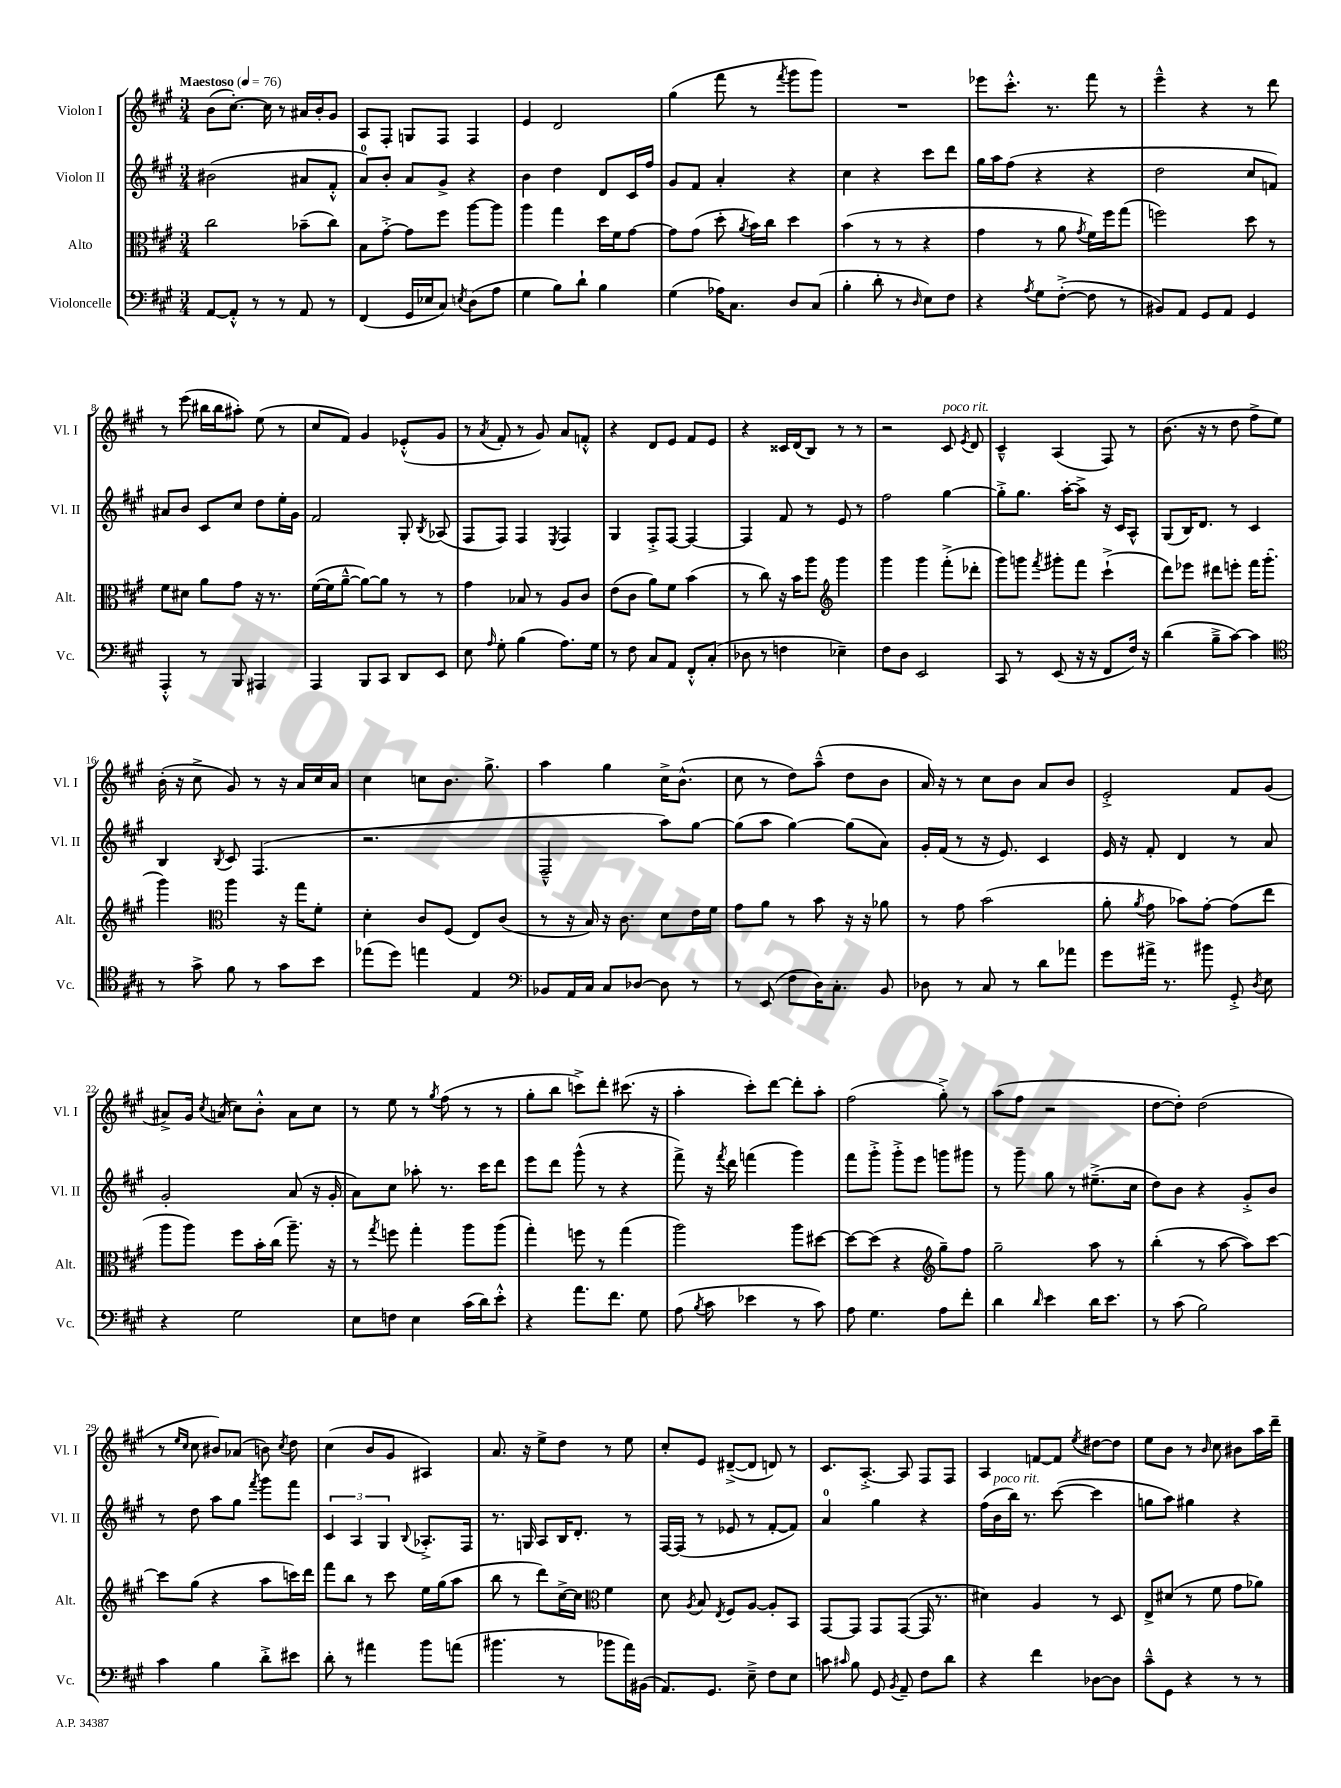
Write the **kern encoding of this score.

**kern	**kern	**kern	**kern
*staff4	*staff3	*staff2	*staff1
*clefF4	*clefC3	*clefG2	*clefG2
*k[f#c#g#]	*k[f#c#g#]	*k[f#c#g#]	*k[f#c#g#]
*M3/4	*M3/4	*M3/4	*M3/4
*MM76	*MM76	*MM76	*MM76
[8AA	2cc#	(2b#	(8b
8AA'^^]	.	.	[8.cc#')
8r	.	.	.
.	.	.	16cc#]
8r	.	.	8r
8AA	(8b-~	8a#	16a#
.	.	.	16b'
8r	8cc#)	8f#'^^	8g#
=	=	=	=
(4FF#	8B	8a)	8A
.	[8g#'^	8b'	8F#'
16GG#	8g#]	8a	8G
16E-	.	.	.
8C#)	8ff#	8g#^	8F#
8qE	.	.	.
(8D	[8aa	4r	4F#
8A	8aa]	.	.
=	=	=	=
4G#	4aa	4b	4e
8B)	4gg#	4dd	2d
8d`	.	.	.
4B	16dd	8d	.
.	16f#	.	.
.	[8g#	16c#	.
.	.	16ff#	.
=	=	=	=
(4G#	8g#]	8g#	(4gg#
.	(8g#	8f#	.
16A-)	8dd'	4a'	8fff#
8.C#	.	.	.
.	8qa	.	.
.	16b)	.	8r
.	16cc#	.	.
.	.	.	8qfff#
8D	4dd	4r	8ggg#
(8C#	.	.	8ggg#)
=	=	=	=
4B'	(4b	4cc#	2.r
8d'	8r	4r	.
8r	8r	.	.
16qqD	.	.	.
8E)	4r	8ccc#	.
8F#	.	8ddd	.
=	=	=	=
4r	4g#	16gg#	8eee-
.	.	16aa	.
.	.	(8ff#	8.ccc#'^^
8qA	.	.	.
8G#	8r	4r	.
.	.	.	8.r
([8F#'^	8a	.	.
.	8qg#	.	.
8F#]	16f#)	4r	8fff#
.	16ff#	.	.
8r	(8gg#	.	8r
=	=	=	=
8BB#)	2ff)	2dd	4eee~^^
8AA	.	.	.
8GG#	.	.	4r
8AA	.	.	.
4GG#	8dd	8cc#	8r
.	8r	8f)	8ddd
=	=	=	=
4AAA'^^	8f#	8a#	8r
.	8d#	8b	(8eee
8r	8a	8c#	16bb#
.	.	.	16bb#
8BBB	8g#	8cc#	8aa#')
4AAA#	16r	8dd	(8ee
.	8.r	.	.
.	.	16ee'	8r
.	.	16g#	.
=	=	=	=
4AAA	([16f#	2f#	8cc#
.	16f#]	.	.
.	[8a~^^	.	8f#)
8BBB	8a_)	.	4g#
8CC#	8a]	.	.
8DD	8r	8G#'	(8e-'^^
.	.	8qB	.
8EE	8r	(8A-	8g#
=	=	=	=
8E	4g#	8F#	8r
16qqA	.	.	8qa
8G#'	.	8F#)	8f#'
(4B	8B-	4F#	8r
.	8r	.	8g#)
.	.	8qE	.
8.A)	8A	4F#	8a
.	8c#	.	8f'^^
16G#	.	.	.
=	=	=	=
8r	(8e	4G#	4r
8F#	8c#	.	.
8C#	8a)	8F#'^	8d
8AA	8f#	[8F#	8e
8FF#'^^	(4b	4F#_	8f#
(8C#'	.	.	8e
=	=	=	=
8D-	8r	4F#]	4r
8r	8cc#)	.	.
4F	16r	8f#	16c##
.	16b	.	(16d
.	8aa	8r	8B)
*	*clefG2	*	*
4E-~)	4ggg#	8e	8r
.	.	8r	8r
=	=	=	=
8F#	4ggg#	2ff#	2r
8D	.	.	.
2EE	4ggg#	.	.
.	(8fff#'^	[4gg#	8c#
.	.	.	8qe
.	8ddd-'	.	8d
=	=	=	=
8CC#	8ggg#)	8gg#'^]	4c#~^^
8r	8ggg	8.gg#	.
.	8qfff#	.	.
(8EE	8ggg#'	.	(4A
.	.	[16aa'	.
16r	8fff#	8aa^]	.
16r	.	.	.
8FF#	(4ccc#`^	16r	8F#)
.	.	16c#	.
16F#)	.	8A^^	8r
16r	.	.	.
=	=	=	=
(4d	8ddd)	(8G#	(8.b
.	8eee-	16B)	.
.	.	8.d	16r
8B~^	8ddd#	.	8r
[8c#)	8eee'	8r	8dd
4c#]	16fff#	4c#	8ff#^
.	(8.ggg#'	.	.
.	.	.	8ee)
=	=	=	=
*clefC4	*	*	*
8r	4ggg#)	4B	(16b'
.	.	.	16r
8g#^	.	.	8cc#^
*	*clefC3	*	*
.	.	8qB	.
8f#	4aa	8c#	8g#)
8r	.	(4.F#	8r
8g#	16r	.	16r
.	16gg#	.	16a
8b	8f#'	.	16cc#
.	.	.	16a
=	=	=	=
(8ee-	4d'	2.r	4cc#
8dd)	.	.	.
4ee	8c#	.	8cc
.	(8F#	.	8.b
4E	8E)	.	.
.	.	.	8.gg#^
.	(8c#	.	.
=	=	=	=
*clefF4	*	*	*
8BB-	8r	2F#~^^	4aa
16AA	16r	.	.
16C#	16B)	.	.
8C#	16r	.	4gg#
.	8.c#	.	.
[8D-	.	.	.
8D-]	8d	8aa)	16cc#^
.	.	.	(8.b^^
8r	16e	[8gg#	.
.	16f#	.	.
=	=	=	=
8r	8g#	(8gg#]	8cc#
(8EE	8a	8aa	8r
8F#	8r	[4gg#)	8dd)
16D)	8b	.	(8aa~^^
8.C#'	.	.	.
.	16r	(8gg#]	8dd
.	16r	.	.
8BB	8a-	8a)	8b
=	=	=	=
8D-	8r	16g#'	16a)
.	.	(16f#	16r
8r	8g#	8r	8r
8C#	(2b	16r	8cc#
.	.	8.e)	.
8r	.	.	8b
8d	.	4c#	8a
8a-	.	.	8b
=	=	=	=
8g#	8a'	16e	2e'^
.	.	16r	.
.	8qa	.	.
16a#^	8g#	8f#'	.
8.r	.	.	.
.	8b-)	4d	.
8b#	[8g#'	.	.
8GG#'^	(8g#]	8r	8f#
8qD	.	.	.
8E	8ee	8a	(8g#
=	=	=	=
4r	8aa	2g#'	8a#^)
.	8aa)	.	16g#
.	.	.	8qcc#
.	.	.	(16a
2G#	8ff#	.	8cc#)
.	16b'	.	8b'^^
.	(16cc#	.	.
.	8.aa~)	(8a	8a
.	.	16r	8cc#
.	16r	16g#'	.
=	=	=	=
8E	8r	8a)	8r
.	8qgg#	.	.
8F	8ff	8cc#	8ee
4E	4gg#'	8aa-'	8r
.	.	.	8qgg#
.	.	8.r	(8ff#
(16c#	8aa	.	8r
16d)	.	16ccc#	.
8e'^^	(8aa	8ddd	8r
=	=	=	=
4r	4gg#')	8eee	8gg#'
.	.	8ddd	8bb
8.a	8ff	(8ggg#^^	8ccc^)
.	8r	8r	8ddd'
8.f#	.	.	.
.	(4gg#	4r	(8.ccc#
8G#	.	.	.
.	.	.	16r
=	=	=	=
(8A	2aa)	8fff#^)	4aa'
8qB	.	.	.
8c#	.	16r	.
.	.	8qfff#	.
.	.	16ddd	.
4e-	.	(4fff	8ccc#')
.	.	.	[8ddd
8r	8aa	4ggg#)	8ddd']
8c#)	[8dd#	.	8aa'
=	=	=	=
8A	8dd#_	8fff#	(2ff#
4.G#	(8dd#]	8ggg#'^	.
.	4r	8ggg#'^	.
.	.	8eee	.
*	*clefG2	*	*
8A	8gg#~)	8ggg	8gg#'^)
8f#'	8ff#	8ggg#	8r
=	=	=	=
4d	2gg#~	8r	(8aa
.	.	8ggg#~	8ff#
16qqd	.	.	.
4e	.	8gg#	2r
.	.	8r	.
16d	8aa	(8.ee#~^	.
8.e	.	.	.
.	8r	.	.
.	.	16cc#	.
=	=	=	=
8r	(4bb'	8dd)	[8dd
(8c#	.	8b	8dd'])
2B)	8r	4r	(2dd
.	[8aa	.	.
.	8aa])	8g#'^	.
.	[8ccc#	8b	.
=	=	=	=
4c#	8ccc#]	8r	8r
.	.	.	16qqee
.	.	.	16qqcc#
.	(8gg#	8dd	8cc#
4B	4r	8aa	8b#)
.	.	8gg#	(8a-
.	.	8qfff#	.
8d'^	8aa	8ggg#	8b)
.	.	.	8qcc#
8e#	16ccc)	8fff#	8dd
.	16ddd	.	.
=	=	=	=
8d'	8fff#	6c#	(4cc#
8r	8bb	.	.
.	.	6A	.
4a#	8r	.	8b
.	.	6G#	.
.	8ccc#	.	8g#
.	.	8qqB	.
8b	16ee	8.A-'^	4A#)
.	(16gg#	.	.
(8a	8aa	.	.
.	.	16F#	.
=	=	=	=
4.b#	8bb	8.r	8.a
.	8r	.	.
.	.	16G	16r
.	8ddd)	8A	8ee^
8r	[16cc#^	16B	8dd
.	16cc#]	8.d'	.
*	*clefC3	*	*
8b-	4f#	.	8r
16a)	.	8r	8ee
(16BB#	.	.	.
=	=	=	=
8.AA)	8d	[16F#	8cc#'
.	.	(16F#]	.
.	8qA	.	.
.	8B	8r	8e
8.GG#	.	.	.
.	8qE	.	.
.	8F#	8e-	([8d#~^
8E~^	[8A	8r	8d#]
8F#	8A']	[8f#'	8d)
8E	8BB	8f#])	8r
=	=	=	=
8c	[8GG#	4a	8.c#
16qqc#	.	.	.
8B	8GG#]	.	.
.	.	.	[8.A'^
8GG#	8GG#	4gg#	.
8qBB	.	.	.
8AA~	([8GG#	.	8A]
8F#	16GG#]	4r	8F#
.	8.r	.	.
8d	.	.	8F#
=	=	=	=
4r	4d#)	(16ff#	4A
.	.	16b	.
.	.	16bb)	.
.	.	8.r	.
4f#	4A	.	[8f
.	.	([8ccc#	8f]
.	.	.	8qee
[8D-	8r	4ccc#]	[8dd#
8D-]	8D	.	8dd#]
=	=	=	=
8c#~^^	8E^	8gg	8ee
8GG#	(8d#	8aa)	8b
4r	8r	4gg#	8r
.	.	.	16qqb
.	8f#	.	8cc#
8r	8g#	4r	8b#
8r	8a-)	.	16aa
.	.	.	16ddd~
==	==	==	==
*-	*-	*-	*-
